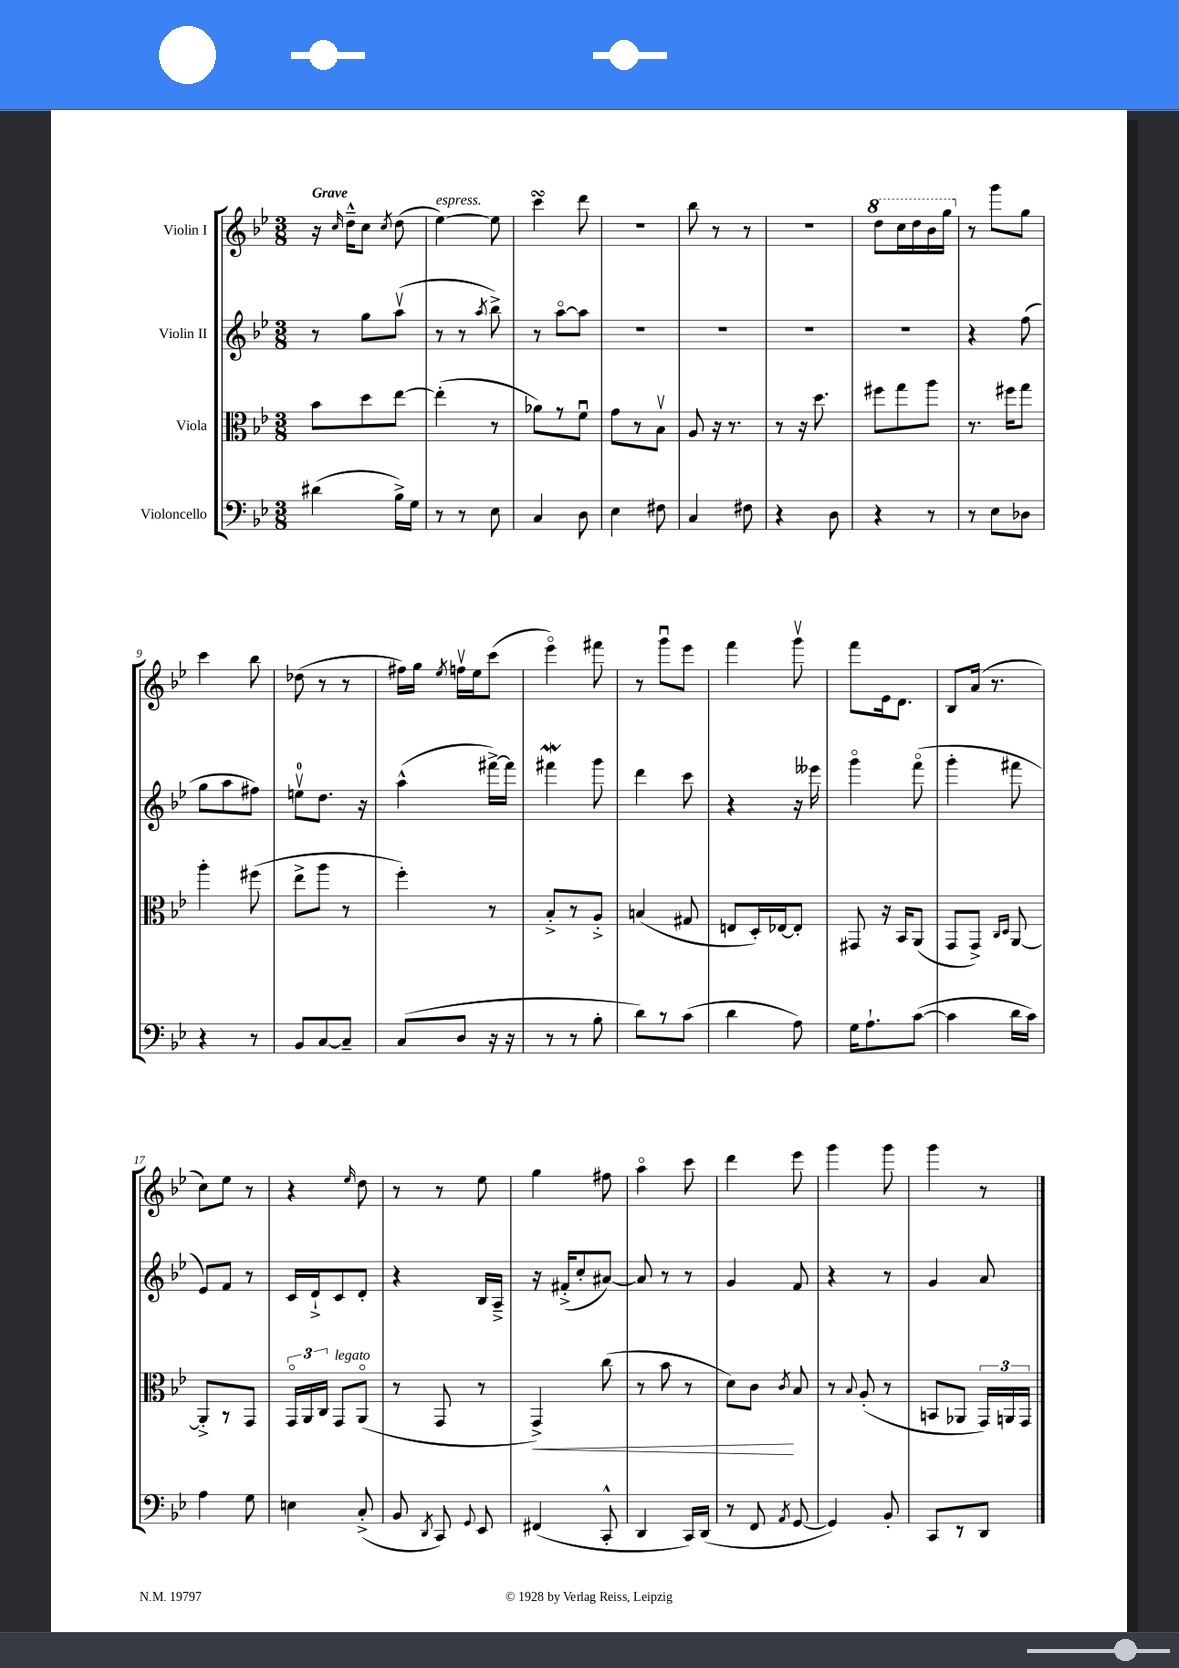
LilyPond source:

<<
\new StaffGroup <<
\new Staff = "s0" \with { instrumentName = "Violin I" } {
    \clef treble \key bes \major \numericTimeSignature \time 3/8 \tempo "Grave"
    \autoBeamOff r16 \grace { c''16 } d''16[---^ c''8] \acciaccatura { c''8 } d''8( |
    ees''4~^\markup { \italic "espress." }) ees''8 |
    c'''4\turn d'''8 |
    R4. |
    bes''8 r8 r8 |
    R4. |
    \ottava #1 d'''8[ c'''16 d'''16 bes''16 g'''16] \ottava #0 |
    r8 g'''8[ g''8] |
    c'''4 bes''8 |
    des''8( r8 r8 |
    fis''16[) g''16] \acciaccatura { ees''8 } f''16[\upbow ees''16 c'''8]( |
    ees'''4\flageolet) fis'''8 |
    r8 g'''8[\downbow ees'''8] |
    f'''4 g'''8\upbow |
    f'''8[ ees'16 d'8.] |
    bes8[ a'16]( r8. |
    c''8[) ees''8] r8 |
    r4 \grace { ees''16 } d''8 |
    r8 r8 ees''8 |
    g''4 fis''8 |
    a''4\flageolet c'''8 |
    d'''4 ees'''8 |
    g'''4 g'''8 |
    g'''4 r8 \bar "|." |
}
\new Staff = "s1" \with { instrumentName = "Violin II" } {
    \clef treble \key bes \major \numericTimeSignature \time 3/8
    \autoBeamOff r8 g''8[ a''8]\upbow( |
    r8 r8 \acciaccatura { a''8 } bes''8->) |
    r8 a''8[~\flageolet a''8] |
    R4. |
    R4. |
    R4. |
    R4. |
    r4 f''8( |
    g''8[ a''8 fis''8]) |
    e''8[-0\upbow d''8.] r16 |
    a''4-^( fis'''16[~->) fis'''16] |
    fis'''4\mordent g'''8 |
    d'''4 c'''8 |
    r4 r16 eeses'''16 |
    g'''4\flageolet f'''8\flageolet( |
    g'''4-. fis'''8 |
    ees'8[) f'8] r8 |
    c'16[ d'16-!-> c'8 d'8]-. |
    r4 bes16[ a16]---> |
    r16 fis'16[-.->( c''8-. ais'8]~) |
    ais'8 r8 r8 |
    g'4 f'8 |
    r4 r8 |
    g'4 a'8 \bar "|." |
}
\new Staff = "s2" \with { instrumentName = "Viola" } {
    \clef alto \key bes \major \numericTimeSignature \time 3/8
    \autoBeamOff bes'8[ d''8 ees''8]~ |
    ees''4-.( r8 |
    aes'8[) r8 f'8]\downbow |
    g'8[ r8 bes8]\upbow |
    a8 r16 r8. |
    r8 r16 d''8. |
    fis''8[ g''8 a''8] |
    r8. fis''16[ g''8] |
    a''4-. fis''8( |
    ees''8[-> a''8] r8 |
    f''4-.) r8 |
    bes8[-.-> r8 a8]-.-> |
    b4( gis8 |
    e8[ d16-.) ees16~ ees8]-. |
    gis,8 r16 bes,16[ a,8]( |
    g,8[ g,8]->) \grace { c16[ d16] } a,8~ |
    a,8[-.-> r8 g,8] |
    \tuplet 3/2 { g,16[\flageolet a,16 c16] } g,8[^\markup { \italic "legato" } a,8]\flageolet( |
    r8 g,8 r8 |
    g,4->\<) c''8( |
    r8 bes'8 r8 |
    d'8[) c'8]\! \acciaccatura { c'8 } bes8 |
    r8 \appoggiatura { bes8 } a8-.( r8 |
    b,8[ aes,8] \tuplet 3/2 { g,16[) a,16 g,16] } \bar "|." |
}
\new Staff = "s3" \with { instrumentName = "Violoncello" } {
    \clef bass \key bes \major \numericTimeSignature \time 3/8
    \autoBeamOff dis'4( bes16[->) g16] |
    r8 r8 ees8 |
    c4 d8 |
    ees4 fis8 |
    c4 fis8 |
    r4 d8 |
    r4 r8 |
    r8 ees8[ des8] |
    r4 r8 |
    bes,8[ c8~ c8]-- |
    c8[( d8] r16 r16 |
    r8 r8 bes8-. |
    d'8[) r8 c'8]( |
    d'4 a8) |
    g16[ a8.-! c'8]~( |
    c'4 d'16[ c'16]) |
    a4 g8 |
    e4 c8-.->( |
    bes,8 \acciaccatura { d,8 } c,8) \appoggiatura { g,8 } ees,8 |
    fis,4( c,8-.-^ |
    d,4 c,16[) d,16]( |
    r8 f,8 \acciaccatura { a,8 } g,8~ |
    g,4) bes,8-. |
    c,8[ r8 d,8] \bar "|." |
}
>>
>>
